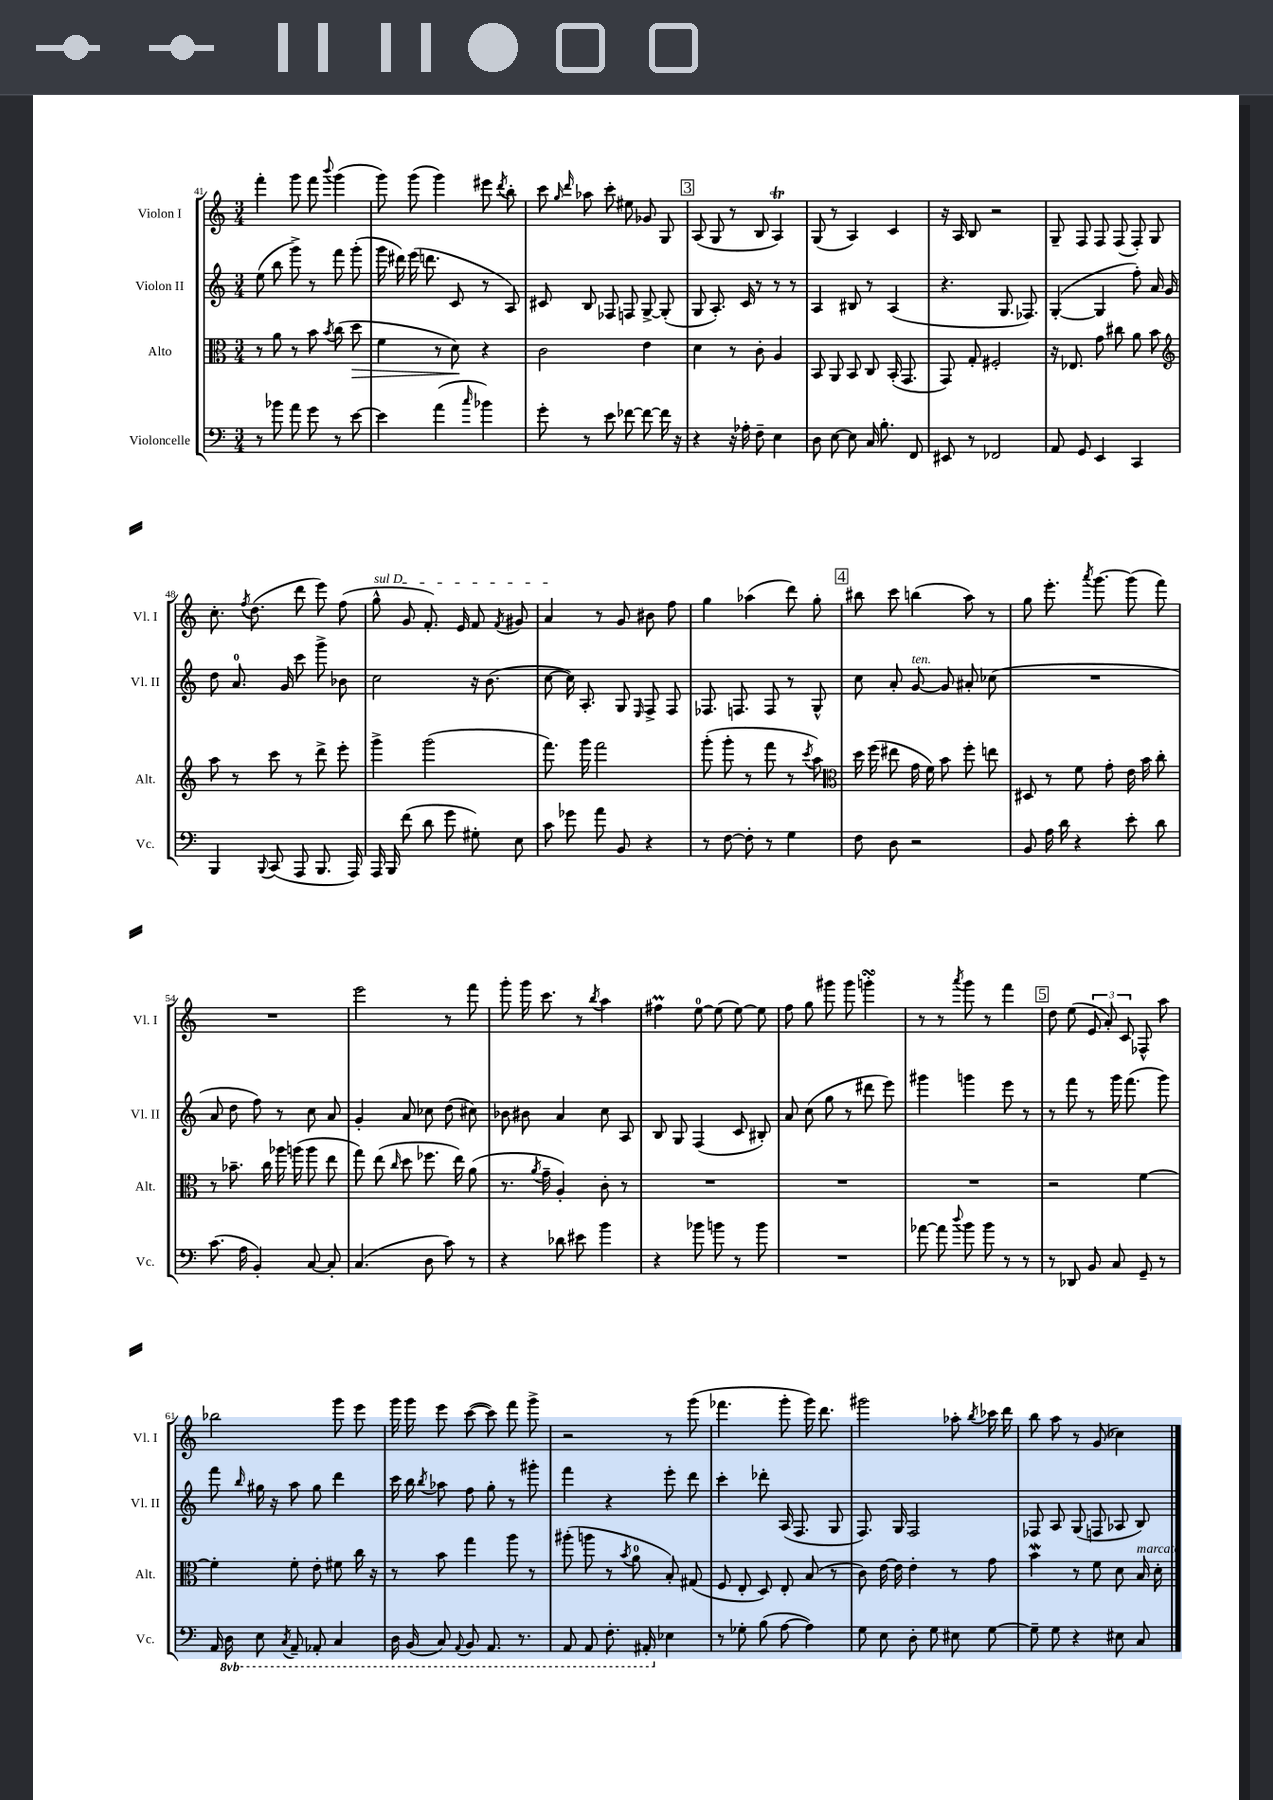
<<
\new StaffGroup <<
\new Staff = "s0" \with { instrumentName = "Violon I" shortInstrumentName = "Vl. I" } {
    \clef treble \key c \major \numericTimeSignature \time 3/4
    \autoBeamOff f'''4-. g'''8 f'''8 \appoggiatura { b'''8 } g'''4( |
    g'''8) g'''8( g'''4) eis'''8 \acciaccatura { d'''8 } b''8-. |
    c'''8 \grace { g''16 d'''16 } aes''8 c'''8-. eis''8 ges'8 g8 |
    \mark \markup { \box "3" } a8( g8 r8 b8 a4\trill) |
    g8( r8 a4) c'4 |
    r16 a16 b8 r2 |
    g8-- f8 f8 f8( f8-.) g8 |
    c''8.-. \acciaccatura { f''8 } d''8.( d'''8 e'''8) f''8( |
    \once \override TextSpanner.bound-details.left.text = \markup { \italic "sul D" } g''8-^\startTextSpan g'8 f'8.-.) e'16 f'8 \acciaccatura { f'8 } gis'8 |
    a'4\stopTextSpan r8 g'8 bis'8 f''8 |
    g''4 aes''4( d'''8) g''8-. |
    \mark \markup { \box "4" } bis''8 c'''8 b''4( a''8) r8 |
    g''8 e'''8.-. \acciaccatura { a'''8 } g'''8.~ g'''8( f'''8) |
    R2. |
    e'''2 r8 f'''8 |
    g'''8-. g'''16 c'''8. r8 \acciaccatura { b''8 } a''4 |
    fis''4\prall e''8-0~ e''8( e''8~) e''8 |
    f''8 g''8 gis'''8 gis'''8 g'''4-.\turn |
    r8 r8 \acciaccatura { a'''8 } g'''8 r8 f'''4 |
    \mark \markup { \box "5" } d''8 e''8( \tuplet 3/2 { e'8 a'8-.) c'8 } fes8-^ a''8 |
    bes''2 g'''8 e'''8 |
    g'''16 g'''16 e'''8 c'''8~( c'''8) f'''8 g'''8-> |
    r2 r8 g'''8( |
    fes'''4. g'''8-. g'''16) d'''8. |
    gis'''2 aes''8-. \acciaccatura { b''8 } ces'''16 d'''16 |
    b''8 a''8 r8 g'8( ces''4) \bar "|." |
}
\new Staff = "s1" \with { instrumentName = "Violon II" shortInstrumentName = "Vl. II" } {
    \clef treble \key c \major \numericTimeSignature \time 3/4
    \autoBeamOff e''8( b''8 g'''8->) r8 f'''8 g'''8-.( |
    g'''16 dis'''16) e'''16( d'''8. c'8 r8 a8) |
    cis'8 b8 fes8 f8 g8~-> g8-.( |
    \mark \markup { \box "3" } g8 a8.-.) c'16 r8 r8 r8 |
    a4 bis8 r8 a4( |
    r4. g8. fes8.) |
    g4~-.( g4 f''8-.) a'16 g'16 |
    d''8 a'8.-0 g'16 c'''8 g'''8-> bes'8 |
    c''2 r16 b'8.( |
    c''8~ c''16) a8.-. g8 \grace { e16 } f8-> f8 |
    fes8. f8. f8 r8 g8-^ |
    \mark \markup { \box "4" } c''8 a'8-. g'8~^\markup { \italic "ten." } g'8 ais'8-. ces''8( |
    R2. |
    a'8 d''8 f''8) r8 c''8 a'8 |
    g'4-. a'8 ces''8 d''8( cis''8) |
    bes'8 bis'8 a'4 c''8 a8 |
    b8 g8 f4( c'8 bis8-.) |
    a'8 c''8( g''8 r8 dis'''8 e'''8) |
    gis'''4 g'''4 e'''8 r8 |
    \mark \markup { \box "5" } r8 f'''8 r8 g'''16 f'''8.( g'''8) |
    f'''8 \grace { b''16 } gis''16 r16 a''8 gis''8 d'''4 |
    c'''16 b''16 \acciaccatura { b''8 } aes''8 f''8 g''8-. r8 gis'''8-. |
    f'''4 r4 e'''8-. d'''8 |
    c'''4-. des'''8-. a16( f8. g8 |
    f8.) g16 f2 |
    fes8 a8 g8( f8 aes8 b8) \bar "|." |
}
\new Staff = "s2" \with { instrumentName = "Alto" shortInstrumentName = "Alt." } {
    \clef alto \key c \major \numericTimeSignature \time 3/4
    \autoBeamOff r8 a'8 r8 b'8 \acciaccatura { b'8 } c''8( d''8\> |
    f'4 r8 d'8\!) r4 |
    c'2 e'4 |
    \mark \markup { \box "3" } d'4 r8 c'8-. a4 |
    b,8 a,8 b,8 c8 b,16-.( g,8. |
    g,8) g8-. fis2-. |
    r16 ees8. g'8 cis''8 a'8 b'8 |
    \clef treble a''8 r8 c'''8 r8 d'''8-> e'''8-. |
    g'''4-> g'''2( |
    f'''8.) g'''16 f'''2 |
    g'''8-.( g'''8-. r8 f'''8 r8 \acciaccatura { c'''8 } a''8) |
    \mark \markup { \box "4" } \clef alto d''16 f''16( eis''8 g'16 f'16) b'8 f''8-. e''8 |
    dis8 r8 f'8 g'8-. e'16 b'16 c''8-. |
    r8 bes'8.-- c''16 aes''16 a''16( a''8 e''8 |
    g''8) e''8( \grace { c''16 } d''8 fes''8. e''16) a'8( |
    r8. \acciaccatura { a'8 } g'16-- a4-.) c'8-. r8 |
    R2. |
    R2. |
    R2. |
    \mark \markup { \box "5" } r2 f'4~ |
    f'4-. f'8-. e'8-. fis'8 c''16 r16 |
    r8 b'8 g''4 a''8 r8 |
    ais''8-.( a''8 r8 \acciaccatura { b'8 } a'8-0 b8-.) gis8( |
    f8 e8-. d8) e8-. b8( r8 |
    c'8) e'16~ e'16 e'4-. r8 g'8 |
    b'4\mordent r8 f'8 d'8 b16^\markup { \italic "marcato" } d'16-. \bar "|." |
}
\new Staff = "s3" \with { instrumentName = "Violoncelle" shortInstrumentName = "Vc." } {
    \clef bass \key c \major \numericTimeSignature \time 3/4 \set Staff.ottavationMarkups = #ottavation-simple-ordinals
    \autoBeamOff r8 bes'8 a'8 g'8 r8 e'8~ |
    e'4 a'4( \grace { c''16 } bes'4) |
    g'8-. r8 e'8 fes'8~ fes'8~ fes'16 r16 |
    \mark \markup { \box "3" } r4 r16 aes16-. f8-- e4 |
    d8 e8~ e8 c16 b8.-. f,8 |
    eis,8 r8 fes,2 |
    a,8 g,8 e,4 c,4 |
    b,,4 \appoggiatura { b,,8 } c,8( a,,8 b,,8. a,,16) |
    a,,16 b,,16 f'8( d'8 g'8 gis8-.) e8 |
    c'8 ges'8 a'8 b,8 r4 |
    r8 f8~ f8-. r8 g4 |
    \mark \markup { \box "4" } f8 d8 r2 |
    b,8 a16 d'16 r4 e'8-. d'8 |
    c'8.( a16 b,4-.) c8~ c8-. |
    c4.( d8 c'8) r8 |
    r4 des'8 eis'8 b'4 |
    r4 bes'8 b'8 r8 b'8 |
    R2. |
    aes'8~ aes'8 \appoggiatura { d''8 } b'8 b'8 r8 r8 |
    \mark \markup { \box "5" } r8 des,8 b,8 c8 g,8-- r8 |
    a,16 \ottava #-1 d,16 e,8 \acciaccatura { c,8 } a,,8-- aes,,8-. c,4 |
    d,16 b,,16( c,8) \appoggiatura { a,,8 } b,,8 a,,8. r8. |
    a,,8 a,,8 f,8.-. ais,,16-. \ottava #0 ees4 |
    r8 ges8-. b8( a8~ a4) |
    g8 e8 d8-. g8 eis8 g8~ |
    g8-- g8 r4 eis8 c8 \bar "|." |
}
>>
>>
\layout { \context { \Score currentBarNumber = #41 } }
